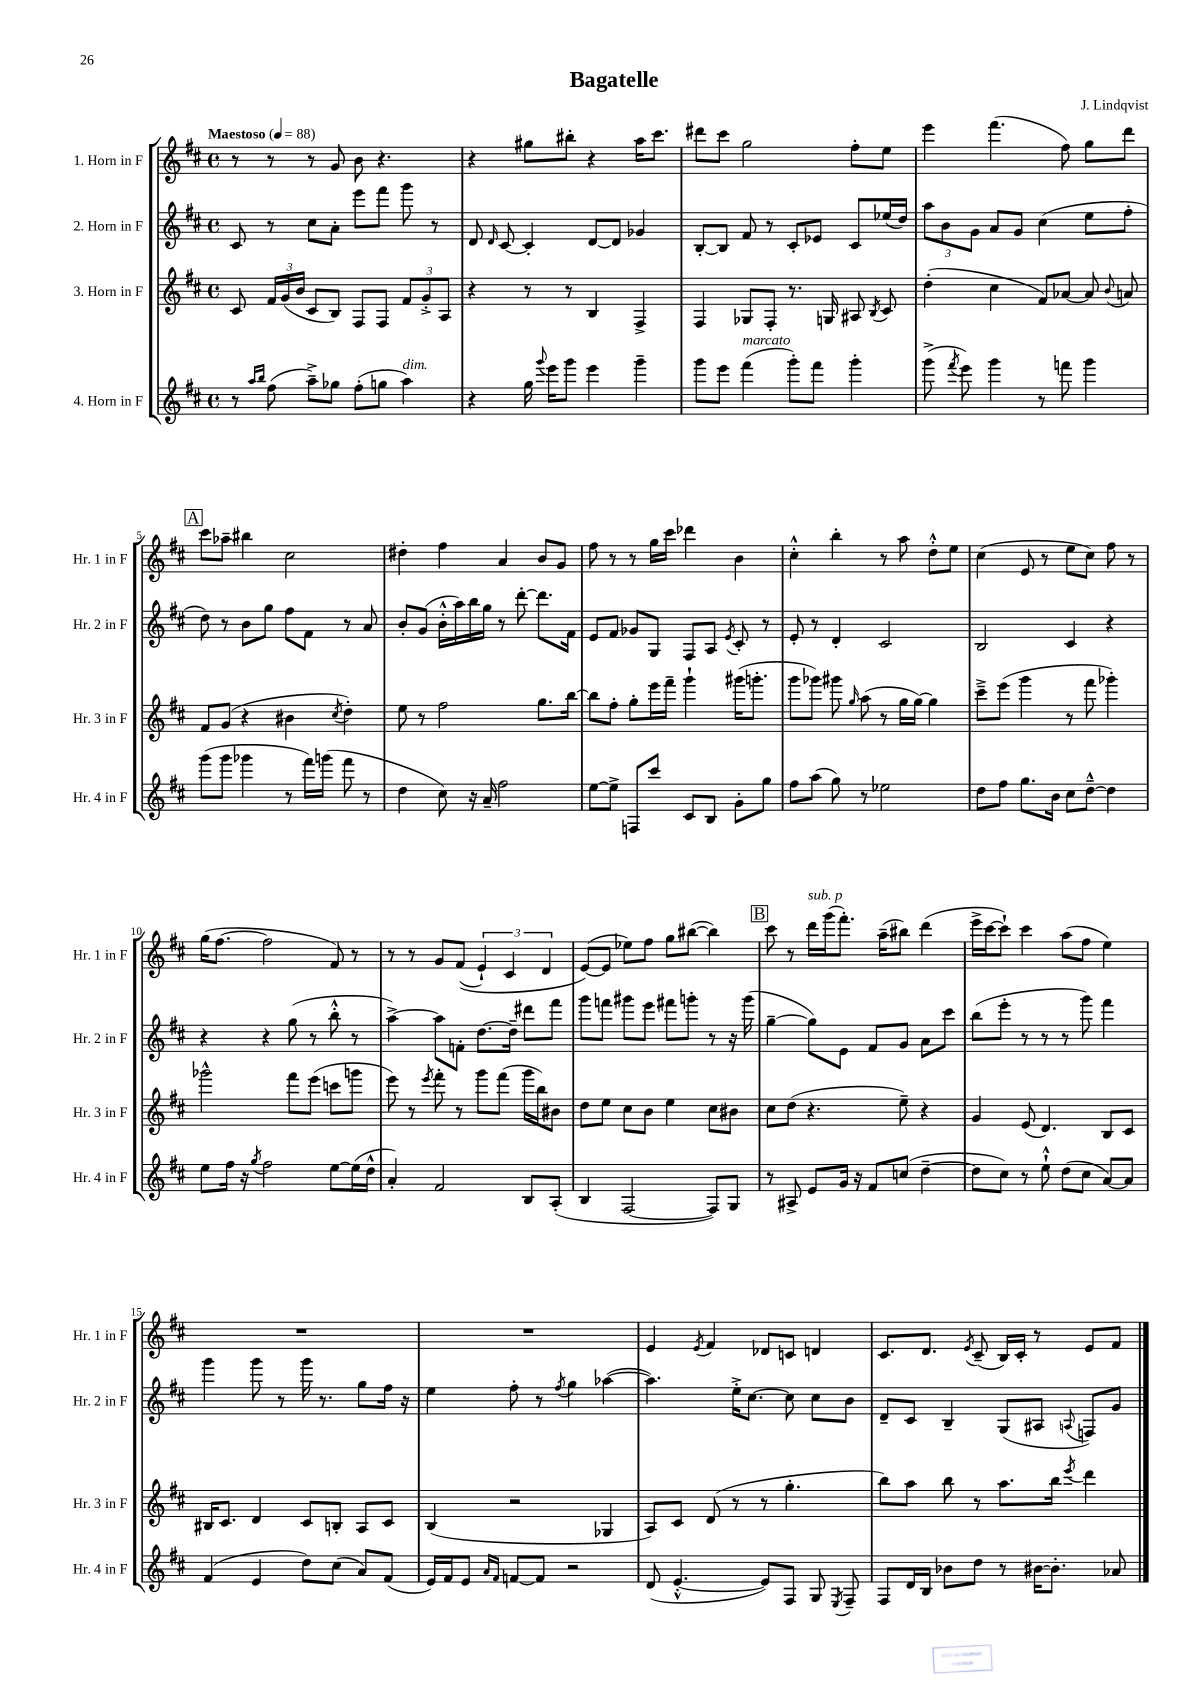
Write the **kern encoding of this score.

**kern	**kern	**kern	**kern
*part4	*part3	*part2	*part1
*staff4	*staff3	*staff2	*staff1
*I"4. Horn in F	*I"3. Horn in F	*I"2. Horn in F	*I"1. Horn in F
*I'Hr. 4 in F	*I'Hr. 3 in F	*I'Hr. 2 in F	*I'Hr. 1 in F
*clefG2	*clefG2	*clefG2	*clefG2
*k[f#c#]	*k[f#c#]	*k[f#c#]	*k[f#c#]
*M4/4	*M4/4	*M4/4	*M4/4
*met(c)	*met(c)	*met(c)	*met(c)
*MM88	*MM88	*MM88	*MM88
=1	=1	=1	=1
!	!	!	!LO:TX:a:B:t=Maestoso
8r	8c#/	8c#/	8r
16qqaa/LL	.	.	.
16qqbb/JJ	.	.	.
(8ff#\	24f#/LL	8r	8r
.	(24g/	.	.
.	24b/JJ	.	.
8aa~^\L)	8c#/L	8cc#\L	8r
8gg-X\J	8B/J)	8a'\J	8g/
(8ff#'\L	8F#/L	8eee\L	8b\
8ggn\J	8F#/J	8fff#\J	4.r
!LO:TX:a:i:t=dim.	!	!	!
4aa\)	12f#/L	8ggg\	.
.	12g'^/	.	.
.	.	8r	.
.	12A/J	.	.
=2	=2	=2	=2
4r	4r	8d/	4r
.	.	16qqd/	.
.	.	[8c#/	.
16gg\	8r	4c#'/]	8gg#X\L
8qqggg/	.	.	.
16eee\KL	.	.	.
8ggg\J	8r	.	8bb#X'\J
4eee\	4B/	[8d/L	4r
.	.	8d/J]	.
4ggg~\	4F#^/	4g-X/	16aa\KL
.	.	.	8.ccc#\J
=3	=3	=3	=3
8ggg\L	4F#/	[8B'/L	8ddd#X\L
8eee\J	.	8B/J]	8ccc#\J
!LO:TX:a:i:t=marcato	!	!	!
(4fff#\	8G-X/L	8f#/	2gg\
.	8F#'/J	8r	.
8ggg'\L)	8.r	8c#'/L	.
8fff#\J	.	8e-X/J	.
.	16Gn/	.	.
4ggg'\	8A#X/	8c#/L	8ff#'\L
.	8qB/	.	.
.	8c#/	(16ee-X/L	8ee\J
.	.	16dd/JJ)	.
=4	=4	=4	=4
(8ggg^\	(4dd'\	12aa\L	4eee\
.	.	12b\	.
8qfff#/	.	.	.
8eee\)	.	.	.
.	.	12g\J	.
4ggg\	4cc#\	8a/L	(4.fff#\
.	.	8g/J	.
8r	8f#/L)	(4cc#\	.
8fffn\	[8a-X/J	.	8ff#\)
4ggg\	8a-/]	8ee\L	8gg\L
.	8qqb/	.	.
.	8an/	8ff#'\J	8ddd\J
!!LO:LB:g=z
!!LO:REH:place=s1:t=A
=5	=5	=5	=5
(8ggg\L	8f#/L	8dd\)	8ccc#\L
8ggg\J	(8g/J	8r	8aa-X~\J
4ggg-X\	4r	8b\L	4bb#X\
.	.	8gg\J	.
8r	4b#X\	8ff#\L	2cc#\
16fff#\LL)	.	8f#\J	.
(16gggn\JJ	.	.	.
.	8qcc#/	.	.
8fff#\	4dd'\)	8r	.
8r	.	8a/	.
=6	=6	=6	=6
4dd\	8ee\	8b'/L	4dd#X'\
.	8r	(8g/J	.
8cc#\)	2ff#\	16b'^^\LL	4ff#\
.	.	16aa\)	.
16r	.	16bb\	.
16a~/	.	16gg\JJ	.
2ff#\	.	8r	4a/
.	.	[8ddd'\	.
.	8.gg\L	8.ddd\L]	8b/L
.	.	.	8g/J
.	[16bb\Jk	16f#\Jk	.
=7	=7	=7	=7
[8ee\L	8bb\L]	8e/L	8ff#\
8ee^\J]	8ff#'\J	8f#/J	8r
8Fn/L	8gg'\L	8g-X/L	8r
8ccc#/J	16eee\L	8G/J	16gg\LL
.	16fff#~\JJ	.	16ccc#\JJ
8c#/L	4ggg`\	8F#/L	4ddd-X\
8B/J	.	8A/J	.
.	.	8qe/	.
8g'\L	(16ggg#X\KL	8c#'/	4b\
.	8.gggn'\J	.	.
8gg\J	.	8r	.
=8	=8	=8	=8
8ff#\L	8ggg\L	8e'/	4cc#'^^\
(8aa\J	8ggg-X\J)	8r	.
8gg\)	8ggg#X\	4d'/	4bb'\
.	16qqgg/	.	.
8r	(8aa\	.	.
2ee-X\	8r	2c#/	8r
.	16gg\LL	.	8aa\
.	[16gg\JJ)	.	.
.	4gg\]	.	8dd'^^\L
.	.	.	8ee\J
=9	=9	=9	=9
8dd\L	8ccc#~^\L	2B/	(4cc#\
8ff#\J	(8eee\J	.	.
8.gg\L	4ggg\	.	8e/
.	.	.	8r
16b\Jk	.	.	.
8cc#\L	8r	4c#/	8ee\L
[8dd~^^\J	8fff#\	.	8cc#\J)
4dd\]	4ggg-X'\)	4r	8ff#\
.	.	.	8r
!!LO:LB:g=z
=10	=10	=10	=10
8ee\L	2ggg-X^^\	4r	(16gg\KL
.	.	.	[8.ff#\J
16ff#\Jk	.	.	.
16r	.	.	.
8qgg/	.	.	.
2ff#\	.	4r	2ff#\]
.	8fff#\L	(8gg\	.
.	(8eee\J	8r	.
[8ee\L	8cccn\L	8bb'^^\	8f#/)
(16ee\L]	8gggn\J	8r	8r
16dd^^\JJ	.	.	.
=11	=11	=11	=11
4a'/)	8eee\)	[4aa^\)	8r
.	8r	.	8r
.	8qeee/	.	.
2f#/	8fff#'\	8aa\L]	8g/L
.	8r	8fn'\J	((8f#/J
.	8ggg\L	[8.dd\L	6e`/)
.	(8fff#\J	.	.
.	.	.	6c#/
.	.	16dd~\Jk]	.
8B/L	16ggg\LL	8ddd#X\L	.
.	16bb\J)	.	.
.	.	.	6d/
(8A'/J	8b#X\J	8fff#\J	.
=12	=12	=12	=12
4B/	8dd\L	8ggg\L	([8e/L)
.	8ee\J	8fffn\J	8e/J]
[2F#/	8cc#\L	8ggg#X\L	8ee-X\L)
.	8b\J	8eee\J	8ff#\J
.	4ee\	8fff#X\L	8gg\L
.	.	8gggn'\J	([8bb#X\J
8F#/L])	8cc#\L	8r	4bb#\])
8G/J	8b#X\J	16r	.
.	.	(16ggg\	.
!!LO:REH:place=s1:t=B
=13	=13	=13	=13
8r	8cc#\L	[4gg~\	8ccc#\
8A#X^/	(8dd\J	.	8r
!	!	!	!LO:TX:a:i:t=sub. p
8e/L	4.r	8gg\L])	16ddd\LL
.	.	.	(16ggg\J
16g/Jk	.	8e\J	8.fff#'\J)
16r	.	.	.
8f#/L	.	8f#/L	.
.	.	.	(16aa~\KL
(8ccn/J	8ee~\)	8g/J	8bb#X\J)
[4dd~\	4r	8a\L	(4ddd\
.	.	8ccc#\J	.
=14	=14	=14	=14
8dd\L]	4g/	(8bb\L	16eee^\LL
.	.	.	[16ccc#\J
8cc#\J)	.	8eee'\J	8ccc#`\J])
8r	(8e/	8r	4ccc#\
8ee`^^\	4.d/)	8r	.
(8dd\L	.	8r	(8aa\L
8cc#\J	.	8ggg\)	8ff#\J
[8a/L)	8B/L	4fff#\	4ee\)
8a/J]	8c#/J	.	.
!!LO:LB:g=z
=15	=15	=15	=15
(4f#/	16B#X/KL	4ggg\	1r
.	8.c#/J	.	.
4e/	4d/	8ggg\	.
.	.	8r	.
8dd\L)	8c#/L	16ggg\	.
.	.	8.r	.
(8cc#\J	8Bn'/J	.	.
8a/L)	8A/L	8gg\L	.
(8f#/J	8c#/J	16ff#\Jk	.
.	.	16r	.
=16	=16	=16	=16
16e/LL)	(4B/	4ee\	1r
16f#/J	.	.	.
8e/J	.	.	.
16qqa/LL	.	.	.
16qqf#/JJ	.	.	.
[8fn/L	2r	8ff#'\	.
8f/J]	.	8r	.
.	.	8qff#/	.
2r	.	4gg\	.
.	4G-X/	([4aa-X\	.
=17	=17	=17	=17
(8d/	8A/L)	4.aa-\])	4e/
[4.e'^^/	8c#/J	.	.
.	.	.	8qe/
.	(8d/	.	4f#/
.	8r	16ee'^\KL	.
.	.	[8.cc#\J	.
8e/L])	8r	.	8d-X/L
8F#/J	4.gg'\	8cc#\]	8cn/J
8G/	.	8cc#\L	4dn/
8qE/	.	.	.
8F#~/	.	8b\J	.
=18	=18	=18	=18
8F#/L	8bb\L)	8d~/L	8.c#/L
16d/L	8aa\J	8c#/J	.
16B/JJ	.	.	8.d/J
8b-X\L	8bb\	4B~/	.
.	.	.	8qe/
8dd\J	8r	.	(8c#~/
8r	8.aa\L	(8G/L	16B/LL)
.	.	.	16c#'/JJ
[16b#X\KL	.	8A#X/J	8r
8.b#'\J]	16bb\Jk	.	.
.	8qeee/	8qqAn/	.
.	4ddd\	8Fn/L)	8e/L
8a-X/	.	8g/J	8f#/J
==	==	==	==
*-	*-	*-	*-
